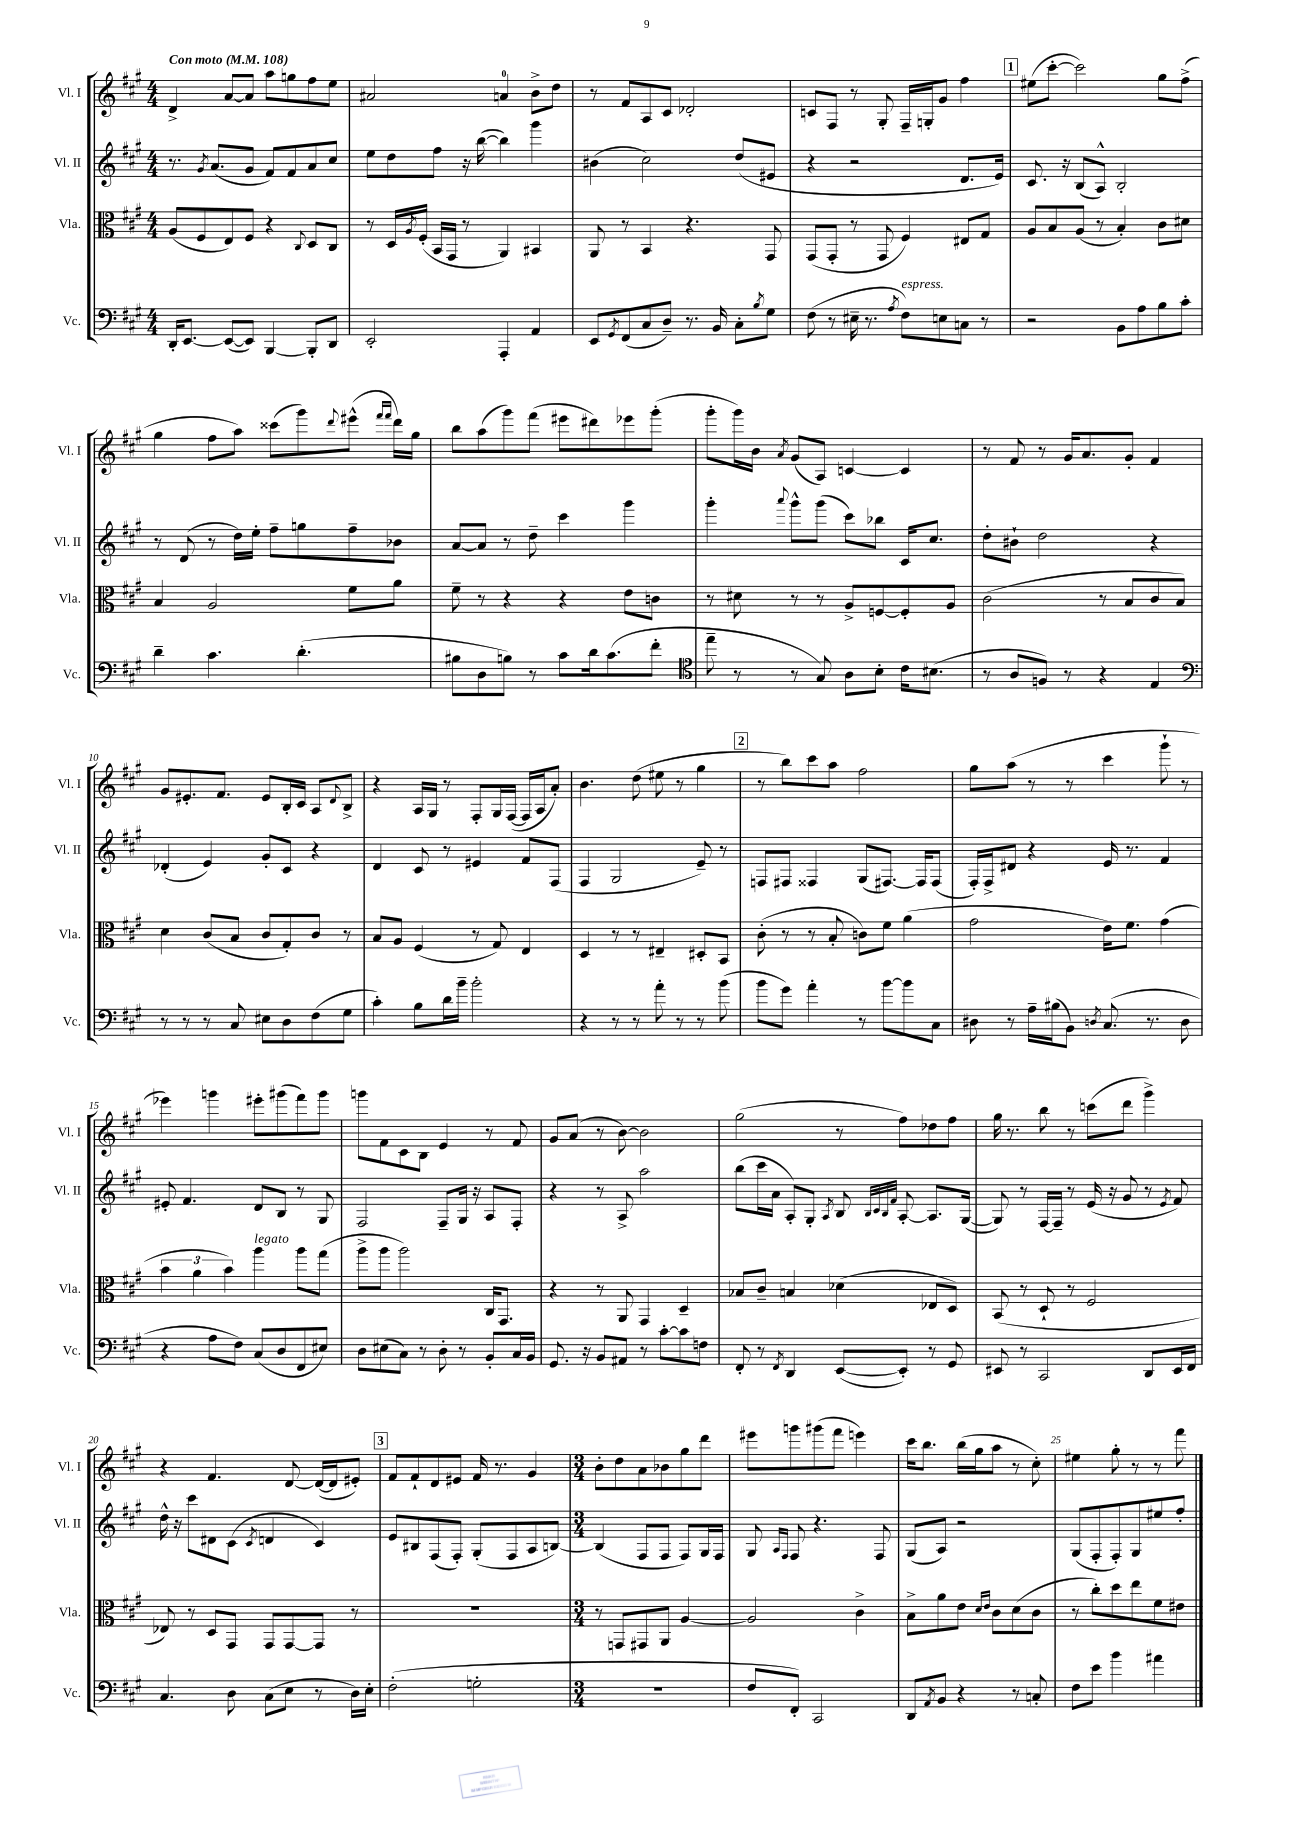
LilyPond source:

<<
\new StaffGroup <<
\new Staff = "s0" \with { instrumentName = "Vl. I" shortInstrumentName = "Vl. I" } {
    \clef treble \key a \major \numericTimeSignature \time 4/4 \tempo "Con moto" 4 = 108
    d'4-> a'8~ a'8 a''8 g''8 fis''8 e''8 |
    ais'2 a'4-0 b'8-> d''8 |
    r8 fis'8 a8 cis'8 des'2-. |
    c'8 fis8 r8 gis8-. fis16-- g16-. gis'8 fis''4 |
    \mark \markup { \box "1" } eis''8( cis'''8~-. cis'''2) gis''8 fis''8->( |
    gis''4 fis''8 a''8) cisis'''8( gis'''8) \appoggiatura { d'''8 } eis'''8-^( \grace { fis'''16 fis'''16 } d'''16) gis''16 |
    b''8 a''8( gis'''8) fis'''8( eis'''8 dis'''8) ees'''8 gis'''8-.( |
    gis'''8-. gis'''16) b'16 \acciaccatura { a'8 } gis'8( a8) c'4~ c'4 |
    r8 fis'8 r8 gis'16 a'8. gis'8-. fis'4 |
    gis'8 eis'8.-. fis'8. eis'8 b16-. cis'16 a8 \appoggiatura { d'8 } b8-> |
    r4 a16 gis16 r8 fis8-. gis16 fis16~( fis16 a16 a'8-.) |
    b'4. d''8( eis''8 r8 gis''4 |
    \mark \markup { \box "2" } r8 b''8) cis'''8 a''8 fis''2 |
    gis''8 a''8( r8 r8 cis'''4 gis'''8-! r8 |
    ees'''4) g'''4 eis'''8-. gis'''8( fis'''8) gis'''8 |
    g'''8 fis'8 cis'8 b8 e'4 r8 fis'8 |
    gis'8 a'8( r8 b'8~) b'2 |
    gis''2( r8 fis''8) des''8 fis''8 |
    gis''16 r8. b''8 r8 c'''8( d'''8 gis'''4->) |
    r4 fis'4. d'8~ d'16~( d'16 eis'8-.) |
    \mark \markup { \box "3" } fis'8 fis'8-! d'8 eis'8 fis'16 r8. gis'4 |
    \numericTimeSignature \time 3/4 b'8-. d''8 a'8 bes'8 gis''8 d'''8 |
    eis'''8 g'''8 gis'''8( fis'''8 e'''4) |
    cis'''16 b''8. b''16( gis''16 a''8 r8 cis''8-.) |
    eis''4 gis''8-. r8 r8 fis'''8 \bar "|." |
}
\new Staff = "s1" \with { instrumentName = "Vl. II" shortInstrumentName = "Vl. II" } {
    \clef treble \key a \major \numericTimeSignature \time 4/4
    r8. \acciaccatura { gis'8 } a'8.( gis'8 fis'8) fis'8 a'8 cis''8 |
    e''8 d''8 fis''8 r16 b''16~( b''4) gis'''4 |
    bis'4( cis''2) d''8( eis'8 |
    r4 r2 d'8. e'16) |
    \mark \markup { \box "1" } cis'8. r16 b8( a8-^) b2-. |
    r8 d'8( r8 d''16) e''16-. fis''8-- g''8 fis''8-- bes'8 |
    a'8~ a'8 r8 d''8-- cis'''4 gis'''4 |
    gis'''4-. \appoggiatura { a'''8 } gis'''8-^ gis'''8( cis'''8) bes''8 cis'16 cis''8. |
    d''8-. bis'8-! d''2 r4 |
    des'4-.( e'4) gis'8-. cis'8 r4 |
    d'4 cis'8 r8 eis'4 fis'8 fis8( |
    fis4 gis2 e'8--) r8 |
    \mark \markup { \box "2" } f8 fis8 fisis4 gis8( fis8.~) fis16 fis8( |
    fis16-.) fis16-> dis'8 r4 e'16 r8. fis'4 |
    eis'8-. fis'4. d'8 b8 r8 gis8 |
    fis2 fis8-- gis16 r16 a8 fis8-. |
    r4 r8 a8-> a''2 |
    b''8( cis'''16 a'16 a8-.) gis8-. \acciaccatura { a8 } b8 \grace { b32 cis'32 b32 fis'32 } a8~-. a8. gis16~( |
    gis8) r8 fis16~ fis16-- r8 e'16( r16 gis'8 r8 \acciaccatura { e'8 } fis'8) |
    d''16-^ r16 cis'''8 dis'8 cis'8( \acciaccatura { cis'8 } d'4 cis'4) |
    \mark \markup { \box "3" } e'8 bis8 fis8( fis8-.) gis8-.( fis8 a8 b8~) |
    \numericTimeSignature \time 3/4 b4( fis8 fis8 fis8) gis16 fis16 |
    gis8 \grace { a16 fis16 } fis8 r4. fis8 |
    gis8( a8) r2 |
    gis8( fis8-. fis8-.) gis8 eis''8 fis''8-. \bar "|." |
}
\new Staff = "s2" \with { instrumentName = "Vla." shortInstrumentName = "Vla." } {
    \clef alto \key a \major \numericTimeSignature \time 4/4
    a8( fis8 e8) fis8 r4 \appoggiatura { cis8 } d8 cis8 |
    r8 d16 \acciaccatura { a8 } fis16-.( b,16 gis,16 r8 a,4) bis,4 |
    a,8 r8 b,4 r4. gis,8 |
    gis,8( gis,8-. r8 gis,8 fis4) eis8 gis8 |
    \mark \markup { \box "1" } a8 b8 a8( r8 b4-.) cis'8 dis'8 |
    b4 a2 fis'8 a'8 |
    fis'8-- r8 r4 r4 e'8 c'8 |
    r8 dis'8 r8 r8 a8-> f8~ f8-. a8 |
    cis'2( r8 b8 cis'8 b8) |
    d'4 cis'8( b8 cis'8 gis8-.) cis'8 r8 |
    b8 a8 fis4( r8 gis8) e4 |
    d4 r8 r8 eis4-- dis8-. b,8 |
    \mark \markup { \box "2" } cis'8-.( r8 r8 b8-. c'8) fis'8 a'4( |
    gis'2 e'16) fis'8. gis'4( |
    \tuplet 3/2 { b'4 a'4 b'4) } a''4^\markup { \italic "legato" } a''8 gis''8( |
    a''8-> a''8 a''2) cis16 gis,8. |
    r4 r8 a,8 gis,4 d4-- |
    bes8 cis'8-- b4 des'4( ees8 d8) |
    b,8( r8 d8-! r8 fis2 |
    ees8) r8 d8 gis,8 gis,8 gis,8~ gis,8 r8 |
    \mark \markup { \box "3" } R1 |
    \numericTimeSignature \time 3/4 r8 g,8 gis,8 a,8 a4~ |
    a2 cis'4-> |
    b8-> a'8 e'8 \grace { d'16 e'16 } cis'8 d'8( cis'8 |
    r8 cis''8-.) d''8 e''8 fis'8 eis'8 \bar "|." |
}
\new Staff = "s3" \with { instrumentName = "Vc." shortInstrumentName = "Vc." } {
    \clef bass \key a \major \numericTimeSignature \time 4/4
    d,16-. e,8.~ e,8~( e,8) b,,4~ b,,8-. d,8 |
    e,2-. a,,4-. a,4 |
    e,8 \acciaccatura { gis,8 } fis,8( cis8 d8--) r8. b,16 cis8-. \acciaccatura { b8 } gis8 |
    fis8( r8 eis16-- r8. \acciaccatura { a8 } fis8^\markup { \italic "espress." }) e8 c8 r8 |
    \mark \markup { \box "1" } r2 b,8 a8 b8 cis'8-. |
    d'4-- cis'4. d'4.-.( |
    bis8 d8 b8) r8 cis'8 d'16 cis'8.( fis'8-. |
    \clef tenor e''8-- r8 r8 gis8) a8 b8-. cis'16 bis8.( |
    r8 a8 f8) r8 r4 e4 |
    \clef bass r8 r8 r8 cis8 eis8 d8 fis8( gis8 |
    cis'4-.) b8 d'16 b'16-- b'2-. |
    r4 r8 r8 a'8-. r8 r8 b'8( |
    \mark \markup { \box "2" } b'8 gis'8) a'4-. r8 b'8~ b'8 cis8 |
    dis8 r8 a16-- bis16( b,8) \acciaccatura { d8 } cis8.( r8. d8 |
    r4 a8 fis8) cis8( d8 fis,8 eis8) |
    d8 eis8( cis8) r8 d8-. r8 b,8-. cis16 b,16 |
    gis,8. r16 b,8 ais,8 r8 cis'8~-. cis'8 f8 |
    fis,8-. r8 \acciaccatura { fis,8 } d,4 e,8~( e,8-.) r8 gis,8 |
    eis,8 r8 cis,2 d,8 eis,16 fis,16 |
    cis4. d8 cis8( e8 r8 d16) e16-. |
    \mark \markup { \box "3" } fis2-.( g2-. |
    \numericTimeSignature \time 3/4 R2. |
    fis8 fis,8-.) cis,2 |
    d,8 \acciaccatura { a,8 } b,8 r4 r8 c8-. |
    fis8 e'8 b'4 ais'4 \bar "|." |
}
>>
>>
\layout { \context { \Score \override BarNumber.break-visibility = ##(#f #t #t) barNumberVisibility = #(every-nth-bar-number-visible 5) } }
